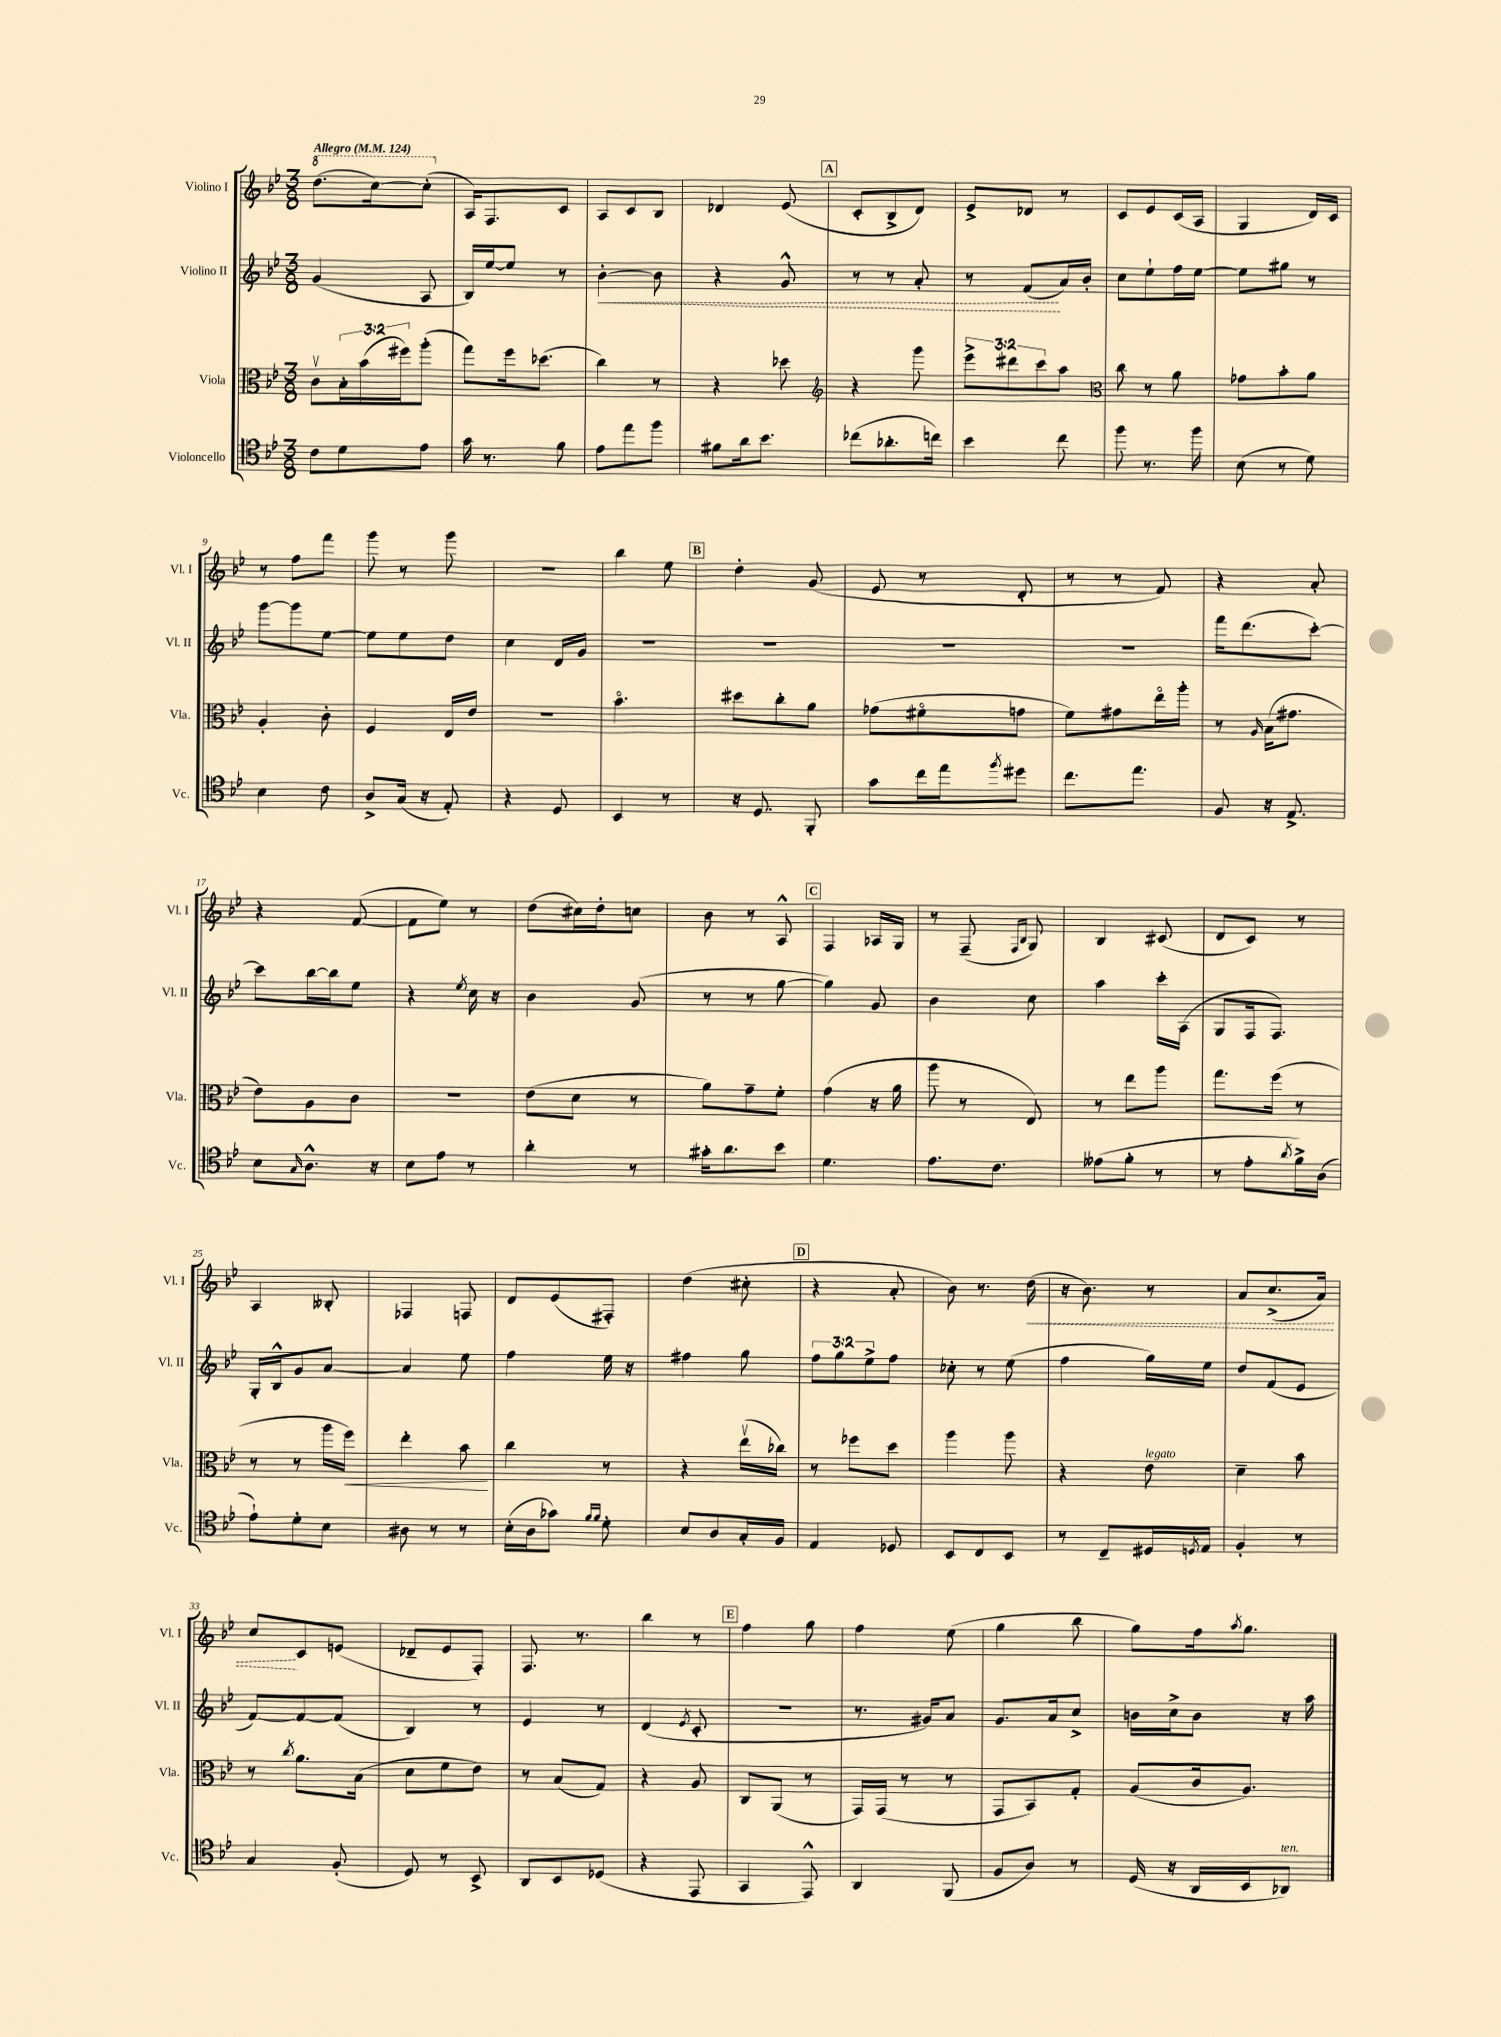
<<
\new StaffGroup <<
\new Staff = "s0" \with { instrumentName = "Violino I" shortInstrumentName = "Vl. I" } {
    \clef treble \key bes \major \numericTimeSignature \time 3/8 \tempo "Allegro" 4 = 124
    \ottava #1 d'''8.( c'''16~) c'''8-.( \ottava #0 |
    a16) f8. c'8 |
    a8 c'8 bes8 |
    des'4 ees'8( |
    \mark \markup { \box "A" } c'8-. bes8-> d'8) |
    ees'8-> des'8 r8 |
    c'8 ees'8 c'16( a16 |
    g4 d'16) c'16 |
    r8 f''8 f'''8 |
    g'''8 r8 g'''8 |
    R4. |
    bes''4 ees''8 |
    \mark \markup { \box "B" } d''4-. g'8( |
    ees'8 r8 d'8-. |
    r8 r8 f'8) |
    r4 a'8-. |
    r4 f'8~( |
    f'8 ees''8) r8 |
    d''8( cis''16) d''16-. c''8 |
    bes'8 r8 a8-^ |
    \mark \markup { \box "C" } f4 aes16 g16 |
    r8 f8--( \grace { f16 bes16 } g8) |
    bes4 cis'8( |
    d'8 c'8) r8 |
    a4 beses8-. |
    fes4 f8 |
    d'8 ees'8( fis8-.) |
    d''4( cis''8-. |
    \mark \markup { \box "D" } r4 a'8-. |
    bes'8) r8. \once \override Hairpin.style = #'dashed-line d''16\<( |
    r16 bes'8.) r8 |
    a'8 c''8.->( a'16) |
    c''8\! c'8 e'8( |
    des'8-- ees'8 f8-.) |
    f8. r8. |
    bes''4 r8 |
    \mark \markup { \box "E" } f''4 g''8 |
    f''4 ees''8( |
    g''4 bes''8 |
    g''8) f''16 \acciaccatura { a''8 } g''8. \bar "|." |
}
\new Staff = "s1" \with { instrumentName = "Violino II" shortInstrumentName = "Vl. II" } {
    \clef treble \key bes \major \numericTimeSignature \time 3/8 \override Staff.TupletNumber.text = #tuplet-number::calc-fraction-text
    g'4( a8 |
    bes16) ees''16~ ees''8 r8 |
    \once \override Hairpin.style = #'dashed-line bes'4~-.\< bes'8 |
    r4 g'8-^ |
    \mark \markup { \box "A" } r8 r8 a'8-. |
    r8 f'8\!( a'16) bes'16-. |
    c''8 ees''8-! f''16 ees''16~ |
    ees''8 gis''8 r8 |
    g'''8~ g'''8 ees''8~ |
    ees''8 ees''8 d''8 |
    c''4 d'16 g'16 |
    R4. |
    \mark \markup { \box "B" } R4. |
    R4. |
    R4. |
    f'''16 d'''8.( c'''8~-.) |
    c'''8 bes''16~ bes''16 ees''8 |
    r4 \acciaccatura { ees''8 } c''16 r16 |
    bes'4 g'8( |
    r8 r8 g''8~ |
    \mark \markup { \box "C" } g''4) g'8 |
    bes'4 c''8 |
    a''4 c'''16-. a16( |
    g8 f16 f8.) |
    g16-. bes16-^ g'8 a'8~ |
    a'4 ees''8 |
    f''4 ees''16 r16 |
    fis''4 g''8 |
    \mark \markup { \box "D" } \tuplet 3/2 { f''8 g''8 ees''8-> } f''8 |
    ces''8-. r8 ees''8( |
    f''4 g''16) ees''16 |
    d''8 f'8( ees'8 |
    f'8~) f'8~ f'8( |
    bes4) r8 |
    ees'4 r8 |
    d'4( \acciaccatura { ees'8 } c'8-. |
    \mark \markup { \box "E" } R4. |
    r8. gis'16) a'8 |
    g'8. a'16 c''8-> |
    b'16 c''16-> b'8 r16 a''16 \bar "|." |
}
\new Staff = "s2" \with { instrumentName = "Viola" shortInstrumentName = "Vla." } {
    \clef alto \key bes \major \numericTimeSignature \time 3/8 \override Staff.TupletNumber.text = #tuplet-number::calc-fraction-text
    c'8\upbow \tuplet 3/2 { bes16-. bes'16( fis''16) } a''8-.( |
    g''8) f''16 des''8.( |
    c''4) r8 |
    r4 des''8 |
    \mark \markup { \box "A" } \clef treble r4 g'''8 |
    \tuplet 3/2 { ees'''8-> dis'''8 c'''8 } a''8 |
    \clef alto c''8 r8 a'8 |
    ges'8 bes'8-. a'8 |
    a4-. c'8-. |
    f4 ees16 ees'16 |
    R4. |
    bes'4.\flageolet |
    \mark \markup { \box "B" } dis''8 c''8-. a'8 |
    ges'8( fis'8\flageolet g'8 |
    f'8) gis'8 ees''16\flageolet a''16-. |
    r8 \grace { a16 } bes16( gis'8. |
    ees'8) a8 c'8 |
    R4. |
    ees'8( d'8 r8 |
    a'8) g'8-- f'8-. |
    \mark \markup { \box "C" } g'4( r16 a'16 |
    a''8 r8 ees8) |
    r8 ees''8 a''8 |
    g''8. f''16( r8 |
    r8 r8 a''16 f''16\<) |
    ees''4-. bes'8\! |
    c''4 r8 |
    r4 ees''16\upbow( ces''16) |
    \mark \markup { \box "D" } r8 fes''8 d''8 |
    a''4 a''8 |
    r4 ees'8^\markup { \italic "legato" } |
    d'4-- bes'8 |
    r8 \acciaccatura { c''8 } a'8. bes16( |
    d'8 f'8 ees'8) |
    r8 bes8( g8) |
    r4 a8 |
    \mark \markup { \box "E" } c8 a,8( r8 |
    g,16) g,16( r8 r8 |
    g,8 bes,8) g8-. |
    a8( c'16 a8.) \bar "|." |
}
\new Staff = "s3" \with { instrumentName = "Violoncello" shortInstrumentName = "Vc." } {
    \clef tenor \key bes \major \numericTimeSignature \time 3/8
    c'8 d'8 ees'8 |
    g'16 r8. f'8 |
    ees'8 ees''8 f''8 |
    fis'8 a'16 bes'8. |
    \mark \markup { \box "A" } ces''8( aes'8.-. c''16) |
    bes'4 c''8 |
    f''8 r8. f''16 |
    bes8( r8 d'8) |
    bes4 c'8 |
    a8-> g16( r16 ees8-.) |
    r4 d8 |
    bes,4 r8 |
    \mark \markup { \box "B" } r16 d8. f,8-. |
    g'8 c''16 ees''16 \acciaccatura { f''8 } dis''8 |
    c''8. ees''8. |
    f8 r16 ees8.-> |
    bes8 \grace { g16 } a8.-^ r16 |
    bes8 ees'8 r8 |
    a'4-. r8 |
    gis'16-. a'8. bes'8 |
    \mark \markup { \box "C" } d'4. |
    ees'8. c'8. |
    eeses'8( f'8-. r8 |
    r8 ees'8-. \acciaccatura { a'8 } f'16->) a16( |
    ees'8-!) d'8-. bes8 |
    ais8 r8 r8 |
    bes16-.( a16 ges'8) \grace { f'16 f'16 } d'8-. |
    bes8 a8 g16-. f16 |
    \mark \markup { \box "D" } ees4 des8 |
    bes,8 c8 bes,8 |
    r8 c8-- dis16 \acciaccatura { d8 } ees16 |
    f4-. r8 |
    g4 f8-.( |
    d8) r8 bes,8-> |
    a,8 bes,8 des8( |
    r4 ees,8 |
    \mark \markup { \box "E" } g,4 ees,8-^) |
    a,4 f,8( |
    f8 a8) r8 |
    d16( r16 a,16 bes,16 aes,8^\markup { \italic "ten." }) \bar "|." |
}
>>
>>
